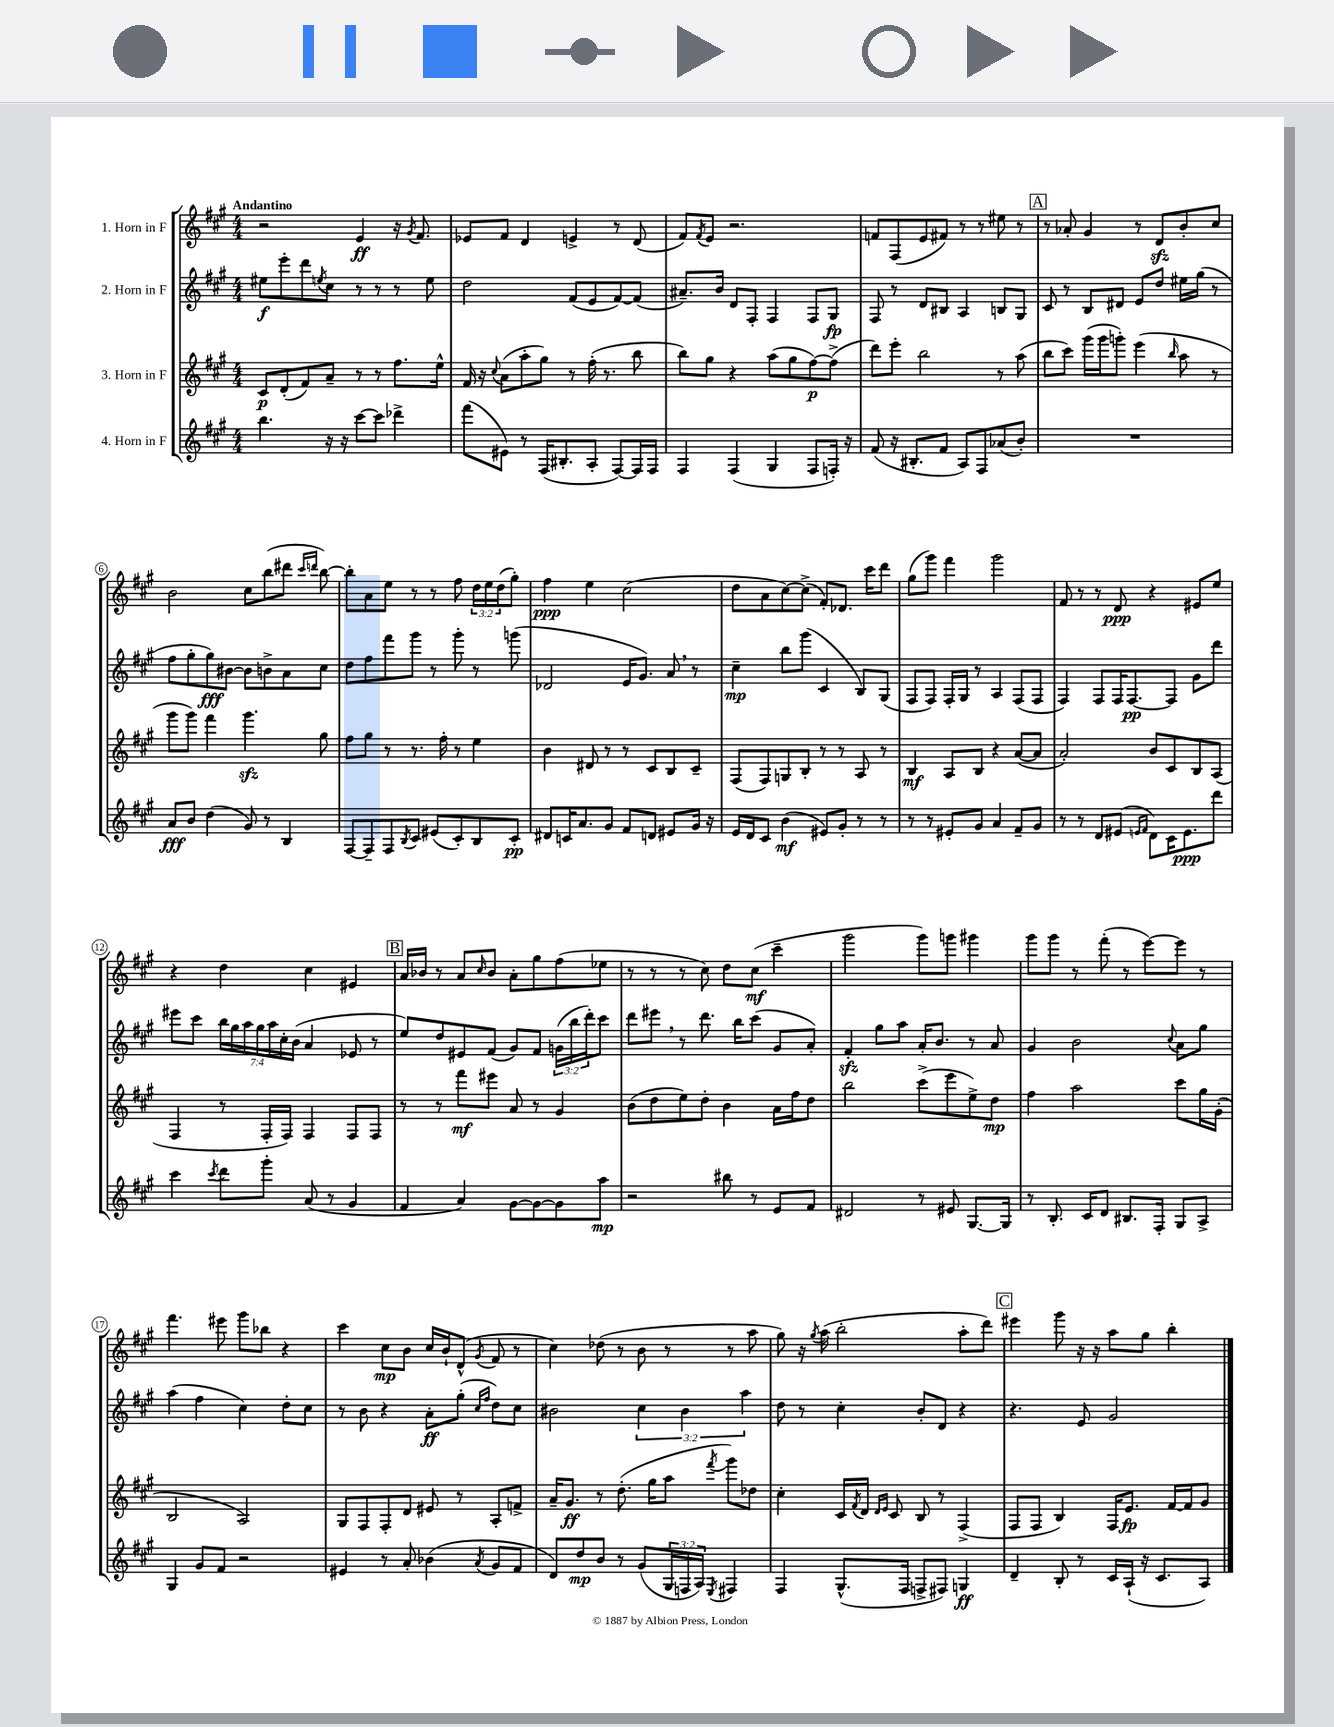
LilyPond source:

<<
\new StaffGroup <<
\new Staff = "s0" \with { instrumentName = "1. Horn in F" } {
    \clef treble \key a \major \numericTimeSignature \time 4/4 \override Staff.TupletNumber.text = #tuplet-number::calc-fraction-text \tempo "Andantino"
    r2 e'4\ff r16 \acciaccatura { gis'8 } fis'8. |
    ees'8 fis'8 d'4 e'4-> r8 d'8( |
    fis'8) \acciaccatura { fis'8 } e'8 r2. |
    f'8 fis8( e'8 fis'8) r8 r8 eis''8 r8 |
    \mark \markup { \box "A" } r8 aes'8-. gis'4 r8 d'8\sfz b'8-. cis''8 |
    b'2 cis''8 b''8( dis'''8 \grace { cis'''16 d'''16 } b''8~) |
    b''8-. a'8 e''8 r8 r8 fis''8 \tuplet 3/2 { d''16 e''16 d''16( } gis''8-.) |
    fis''4\ppp e''4 cis''2( |
    d''8 a'8 cis''8~) cis''8->( fis'8-.) des'8. cis'''16 d'''8 |
    gis''8( gis'''8) fis'''4 gis'''2 |
    fis'8 r8 r8 d'8\ppp r4 eis'8 e''8 |
    r4 d''4 cis''4 eis'4 |
    \mark \markup { \box "B" } a'16 bes'16 r8 a'8 \grace { cis''16 } bes'8 a'8-. gis''8 fis''8( ees''8 |
    r8 r8 r8 cis''8) d''8 cis''8\mf( cis'''4-- |
    gis'''2 gis'''8) g'''8 gis'''4 |
    gis'''8 gis'''8 r8 fis'''8-.( r8 e'''8~) e'''8 r8 |
    fis'''4. eis'''8 gis'''8 bes''8 r4 |
    cis'''4 cis''8\mp b'8 cis''16 b'16-! d'8-^( \acciaccatura { gis'8 } fis'8 r8 |
    cis''4) des''8( r8 b'8 r8 r8 a''8 |
    gis''8) r16 \acciaccatura { gis''8 } a''16( b''2-. a''8-. d'''8) |
    \mark \markup { \box "C" } eis'''4 gis'''8 r16 r16 a''8 gis''8 b''4-. \bar "|." |
}
\new Staff = "s1" \with { instrumentName = "2. Horn in F" } {
    \clef treble \key a \major \numericTimeSignature \time 4/4 \override Staff.TupletNumber.text = #tuplet-number::calc-fraction-text
    eis''8\f e'''8-. d'''8 \acciaccatura { e''8 } cis''8 r8 r8 r8 e''8 |
    d''2 fis'8( e'8 fis'8~) fis'8( |
    ais'8.--) b'16 d'8 fis8-. fis4 fis8 gis8\fp |
    fis8 r8 d'8 bis8 a4 b8 gis8 |
    \mark \markup { \box "A" } cis'8 r8 b8 dis'8 e'8 d''8 eis''16 gis''16( r8 |
    fis''8 gis''8-. gis''8\fff) bis'8~ bis'8 b'8-> a'8 cis''8 |
    d''8 fis''8 fis'''8 gis'''8 r8 gis'''8-. r8 g'''8( |
    des'2 e'16 gis'8.) a'8 \breathe r8 |
    cis''4--\mp b''8 gis'''8( cis'4 b8) gis8( |
    fis8 fis8) fis16-. gis16 r8 a4 fis8( fis8 |
    fis4) fis8 fis16 fis8.~\pp fis8 gis'8 d'''8 |
    eis'''8 cis'''8 \tuplet 7/4 { b''16 gis''16 a''16 gis''16 a''16 cis''16-. b'16( } a'4 ees'8 r8 |
    \mark \markup { \box "B" } e''8) d''8 eis'8 fis'8( gis'8) fis'8 \tuplet 3/2 { g'16( b''16 d'''16-.) } cis'''8 |
    d'''8 eis'''8 \breathe r8 d'''8. b''16 cis'''8( gis'8 a'8-.) |
    fis'4-.\sfz gis''8 a''8 a'16-. b'8. r8 a'8 |
    gis'4 b'2 \appoggiatura { cis''8 } a'8 gis''8 |
    a''4( fis''4 cis''4) d''8-. cis''8 |
    r8 b'8 r4 a'8-.\ff gis''8-.( \grace { cis''16 fis''16 } d''8) cis''8 |
    bis'2 \tuplet 3/2 { cis''4 bis'4 a''4 } |
    d''8 r8 cis''4-. b'8-. d'8 r4 |
    \mark \markup { \box "C" } r4. e'8 gis'2 \bar "|." |
}
\new Staff = "s2" \with { instrumentName = "3. Horn in F" } {
    \clef treble \key a \major \numericTimeSignature \time 4/4
    cis'8\p d'8-.( fis'8) a'8-- r8 r8 fis''8. e''16-^ |
    fis'16 r16 \appoggiatura { cis''8 } a'8( a''8-. gis''8) r8 fis''16-.( r8. b''8 |
    b''8) gis''8 r4 a''8( gis''8 fis''8~\p) fis''8->( |
    d'''8) e'''8-. b''2 r8 a''8( |
    \mark \markup { \box "A" } b''8 cis'''8) gis'''16( gis'''16 g'''8-.) e'''4( \grace { b''16 } a''8 r8 |
    gis'''8 gis'''8) fis'''4 gis'''4.\sfz gis''8 |
    fis''8 gis''8 r8 r8. fis''16-. r8 e''4 |
    b'4 dis'8 r8 r8 cis'8 b8 cis'8-- |
    fis8( fis8) g8 b8-. r8 r8 a8 r8 |
    b4\mf a8 b8 r4 a'8~( a'8 |
    a'2-.) b'8 cis'8 b8 a8( |
    fis4 r8 fis16-. fis16) fis4 fis8 fis8 |
    \mark \markup { \box "B" } r8 r8 fis'''8\mf eis'''8 a'8 r8 gis'4 |
    b'8( d''8 e''8) d''8-. b'4 a'16 fis''16 d''8 |
    b''2 cis'''8->( e'''8 e''8->) d''8\mp |
    fis''4 a''2 cis'''8 gis''16 gis'16-.( |
    b2 a2) |
    gis8 fis8 fis8-. d'8 eis'8 r8 a8-. f'8-> |
    a'16-- gis'8.\ff r8 d''8.-.( gis''16 a''8 \acciaccatura { fis'''8 } gis'''8) des''8 |
    cis''4-. cis'16 \acciaccatura { fis'8 } d'16 \grace { d'16 e'16 } cis'8 b8 r8 fis4->( |
    \mark \markup { \box "C" } fis8 fis8 b4) fis16 e'8.\fp fis'16~ fis'16 gis'8 \bar "|." |
}
\new Staff = "s3" \with { instrumentName = "4. Horn in F" } {
    \clef treble \key a \major \numericTimeSignature \time 4/4 \override Staff.TupletNumber.text = #tuplet-number::calc-fraction-text
    b''4. r16 r16 cis'''8~ cis'''8 des'''4-> |
    fis'''8( eis'8) r8 fis16( bis8.-. a8-. fis8~) fis16 fis16 |
    fis4 fis4( gis4 fis8 f16-.) r16 |
    fis'8( r16 bis8.-. fis'8 a8) fis8 aes'8( b'8-.) |
    \mark \markup { \box "A" } R1 |
    a'8\fff b'8 d''4( gis'8) r8 b4 |
    fis8~ fis8-- fis8 \acciaccatura { b8 } cis'8 eis'8( cis'8-.) b8 cis'8-.\pp |
    dis'8 c'16 a'8. gis'8 fis'8 d'8 eis'8 gis'16 r16 |
    e'16 d'16 cis'8 b'4\mf( eis'8) gis'8-. r8 r8 |
    r8 r8 eis'8-. gis'8 a'4 fis'8-- gis'8 |
    r8 r8 d'8 eis'8( \grace { e'16 fis'16 } d'8) cis'16 e'8.\ppp d'''8 |
    cis'''4 \acciaccatura { cis'''8 } d'''8 gis'''8-. a'8( r8 gis'4 |
    \mark \markup { \box "B" } fis'4 a'4) gis'8~ gis'8~ gis'8 a''8\mp |
    r2 bis''8 r8 e'8 fis'8 |
    dis'2 r8 eis'8 gis8.~ gis16 |
    r8 b8.-. cis'16 d'8 bis8. fis16-. gis8 a8-> |
    gis4 gis'8 fis'8 r2 |
    eis'4 r8 a'8-. bes'4( \acciaccatura { a'8 } gis'8 fis'8 |
    d'8) d''8\mp b'8 r8 gis'8( \tuplet 3/2 { gis16 f16 a16) } \acciaccatura { e8 } fis4 |
    fis4 gis8.-^( fis16 f8-> fis8) g4\ff |
    \mark \markup { \box "C" } d'4-- b8-. r8 cis'16 a16-!( r16 cis'8. a8) \bar "|." |
}
>>
>>
\layout { \context { \Score \override BarNumber.stencil = #(make-stencil-circler 0.1 0.3 ly:text-interface::print) } }
